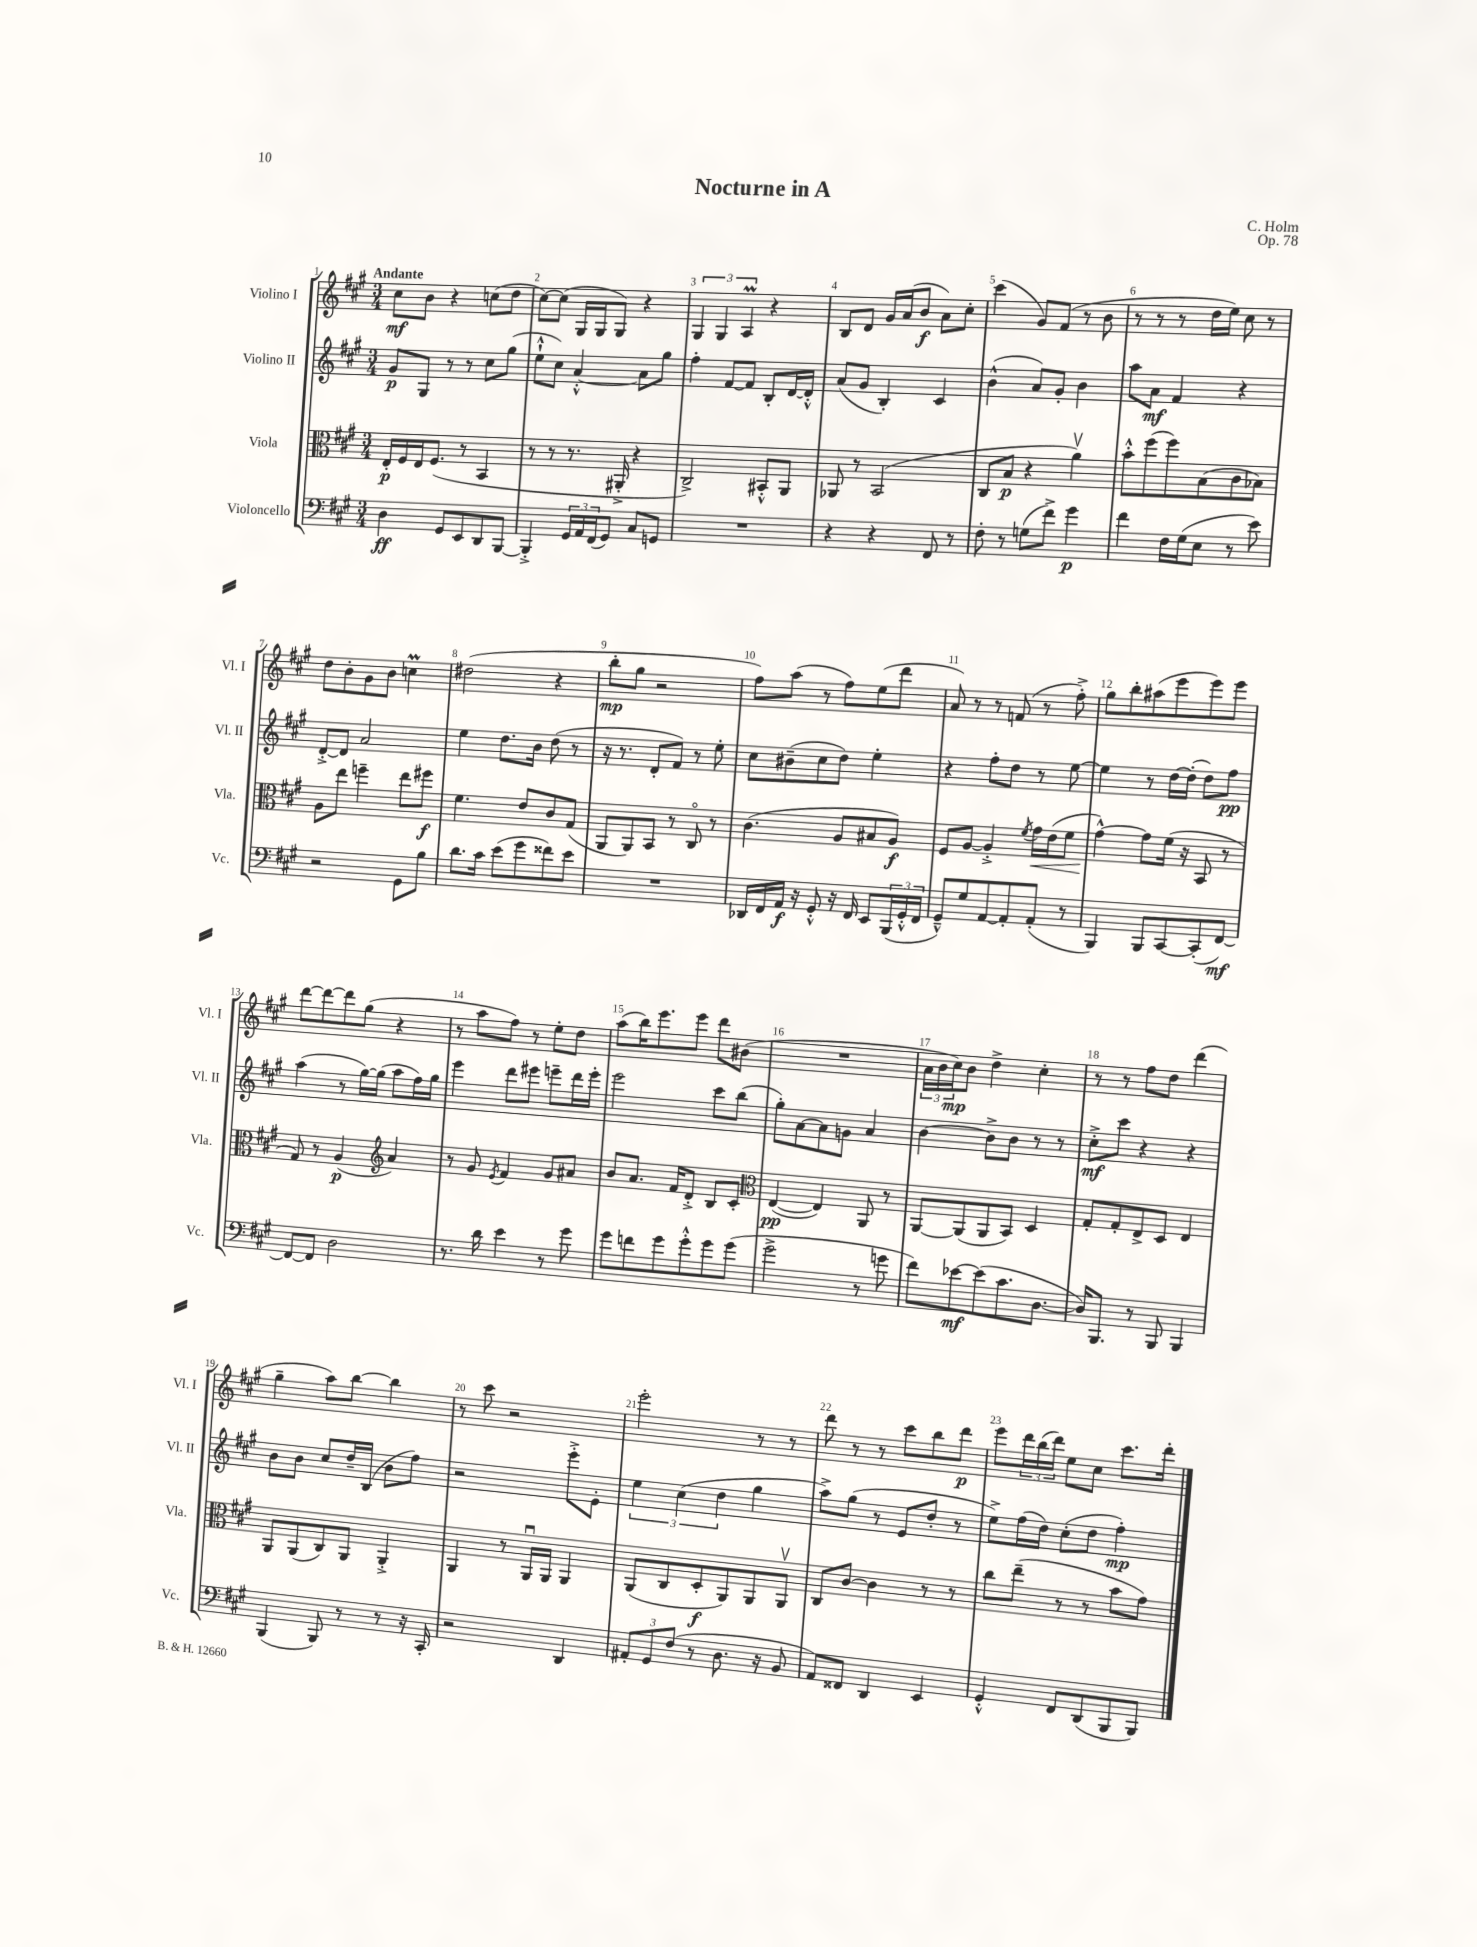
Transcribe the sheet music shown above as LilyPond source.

\header { title = "Nocturne in A" composer = "C. Holm" opus = "Op. 78" }
<<
\new StaffGroup <<
\new Staff = "s0" \with { instrumentName = "Violino I" shortInstrumentName = "Vl. I" } {
    \clef treble \key a \major \numericTimeSignature \time 3/4 \tempo "Andante"
    cis''8\mf b'8 r4 c''8( d''8 |
    cis''8~) cis''8( gis16 gis16 gis8) r4 |
    \tuplet 3/2 { gis4 gis4 a4\prall } r4 |
    b8 d'8 gis'16 a'16( b'8\f a'8) cis''8-. |
    cis'''4( gis'8) fis'8( r8 b'8 |
    r8 r8 r8 d''16 e''16) cis''8 r8 |
    d''8 b'8-. gis'8 b'8 c''4\prall |
    dis''2( r4 |
    b''8-.\mp gis''8 r2 |
    fis''8) a''8( r8 fis''8) e''8( d'''8 |
    a'8) r8 r8 f'8( r8 fis''8-.->) |
    gis''8 b''8-. ais''8( e'''8 e'''8) e'''8 |
    d'''8~ d'''8~ d'''8 gis''8( r4 |
    r8 a''8 fis''8) r8 e''8-. d''8 |
    a''8( b''16) e'''8. e'''8 d'''8 bis'8( |
    R2. |
    \tuplet 3/2 { a'16 b'16 cis''16\mp) } b'8 d''4-> cis''4-. |
    r8 r8 fis''8 d''8 d'''4( |
    gis''4-- a''8) b''8~ b''4 |
    r8 cis'''8 r2 |
    e'''2-. r8 r8 |
    d'''8 r8 r8 cis'''8 b''8 d'''8\p |
    e'''8 \tuplet 3/2 { d'''16 b''16( d'''16) } e''8 cis''8 cis'''8. d'''16-. \bar "|." |
}
\new Staff = "s1" \with { instrumentName = "Violino II" shortInstrumentName = "Vl. II" } {
    \clef treble \key a \major \numericTimeSignature \time 3/4
    gis'8\p gis8 r8 r8 cis''8 gis''8( |
    e''8-!-^ cis''8) a'4~-.-^ a'8 gis''8 |
    fis''4-. fis'8~ fis'8 b8-. d'16~ d'16-.-^ |
    a'8( gis'8 b4-.) cis'4 |
    b'4-^( a'8) gis'8-. b'4 |
    a''8 a'8\mf fis'4 r4 |
    d'8~-.-> d'8 a'2 |
    e''4 d''8. b'16 d''8( r8 |
    r16 r8. d'8-. fis'8) r8 e''8-. |
    cis''8 bis'8--( cis''8 d''8) e''4-. |
    r4 fis''8-. d''8 r8 e''8~ |
    e''4 r8 d''16~ d''16-.( d''8) fis''8\pp |
    a''4( r8 gis''16~) gis''16( a''8 fis''16) gis''16 |
    e'''4 d'''8 eis'''8 e'''8-- d'''16 e'''16-. |
    e'''2 cis'''8 b''8( |
    gis''8-.) a'8~ a'8 g'8 a'4 |
    b'4~ b'8-> b'8 r8 r8 |
    cis''8-.->\mf cis'''8 r4 r4 |
    b'8 b'8 cis''8 d''16-- b16( b'8 fis''8) |
    r2 e'''8-.-> e'8-. |
    \tuplet 3/2 { e''4 cis''4( d''4 } gis''4 |
    a''8->) gis''8( r8 e'8 d''8-. r8 |
    e''8->) fis''16( d''16) cis''8-.( d''8 fis''4-.\mp) \bar "|." |
}
\new Staff = "s2" \with { instrumentName = "Viola" shortInstrumentName = "Vla." } {
    \clef alto \key a \major \numericTimeSignature \time 3/4
    e16-.\p fis16 e16 fis8.( r8 b,4 |
    r8 r8 r8. ais,16-.-> r4 |
    cis2->) bis,8-.-^ a,8 |
    aes,8 r8 b,2( |
    cis8 b8\p r4 a'4\upbow) |
    b'8-.-^ fis''8( fis''8) b8( cis'8 bes8) |
    a8 e''8 f''4-- e''8 fis''8\f |
    fis'4. e'8 cis'8 gis8( |
    a,8 a,8) b,8 r8 cis8\flageolet r8 |
    cis'4.( a8 bis8 a8\f) |
    fis8 a8~ a4-.-> \acciaccatura { fis'8 } gis'16\< e'16( fis'8 |
    gis'4~-^\!) gis'8 fis'16( r16 b,8 r8 |
    gis8) r8 a4\p( \clef treble a'4) |
    r8 gis'8 \acciaccatura { e'8 } fis'4 gis'8 ais'8 |
    b'8 a'8. fis'16 d'8-.-> b8 cis'8-. |
    \clef alto e4~\pp( e4) a,8 r8 |
    a,8~ a,8( a,8 b,8) d4 |
    gis8-. gis8-. e8-> d8 e4 |
    a,8 a,8( cis8) a,8 a,4-.-> |
    a,4 r8 a,16\downbow a,16 a,4 |
    a,8( cis8 d8-.\f a,8) a,8 a,8\upbow |
    cis8 cis'8~ cis'4 r8 r8 |
    cis''8 e''8--( r8 r8 b'8 gis'8) \bar "|." |
}
\new Staff = "s3" \with { instrumentName = "Violoncello" shortInstrumentName = "Vc." } {
    \clef bass \key a \major \numericTimeSignature \time 3/4
    d4\ff gis,8 e,8 d,8 b,,8~ |
    b,,4-.-> \tuplet 3/2 { gis,16 a,16 fis,16( } gis,8) cis8 g,8 |
    R2. |
    r4 r4 fis,8 r8 |
    fis8-. r8 g8( fis'8->) gis'4\p |
    fis'4 fis16 gis16( e8 r8 e'8) |
    r2 gis,8 b8 |
    d'8. cis'16 e'8( gis'8 fisis'8) e'8 |
    R2. |
    des,16 fis,16 a,16\f r16 gis,8-.-^ r16 fis,16 e,8 \tuplet 3/2 { b,,16( gis,16-.-^ fis,16 } |
    gis,8---^) gis8 a,8~ a,8-. a,8-.( r8 |
    b,,4) b,,8 cis,8~ cis,8-.( fis,8~\mf) |
    fis,8~ fis,8 d2 |
    r8. d'16 e'4 r8 gis'8 |
    gis'8 f'8 gis'8 gis'8-.-^ gis'8 gis'8( |
    gis'2-> r8 g'8 |
    fis'8) ees'8~\mf ees'8( cis'8. d8.~ |
    d16) b,,8. r8 b,,8 b,,4 |
    b,,4( b,,8) r8 r8 r16 cis,16-. |
    r2 d,4 |
    \tuplet 3/2 { ais,8-. gis,8 fis8( } r8 d8. r16 b,8 |
    a,8) fisis,8 d,4 e,4 |
    gis,4-.-^ fis,8 d,8( b,,8 b,,8) \bar "|." |
}
>>
>>
\layout { \context { \Score \override BarNumber.break-visibility = ##(#f #t #t) barNumberVisibility = #all-bar-numbers-visible } }
